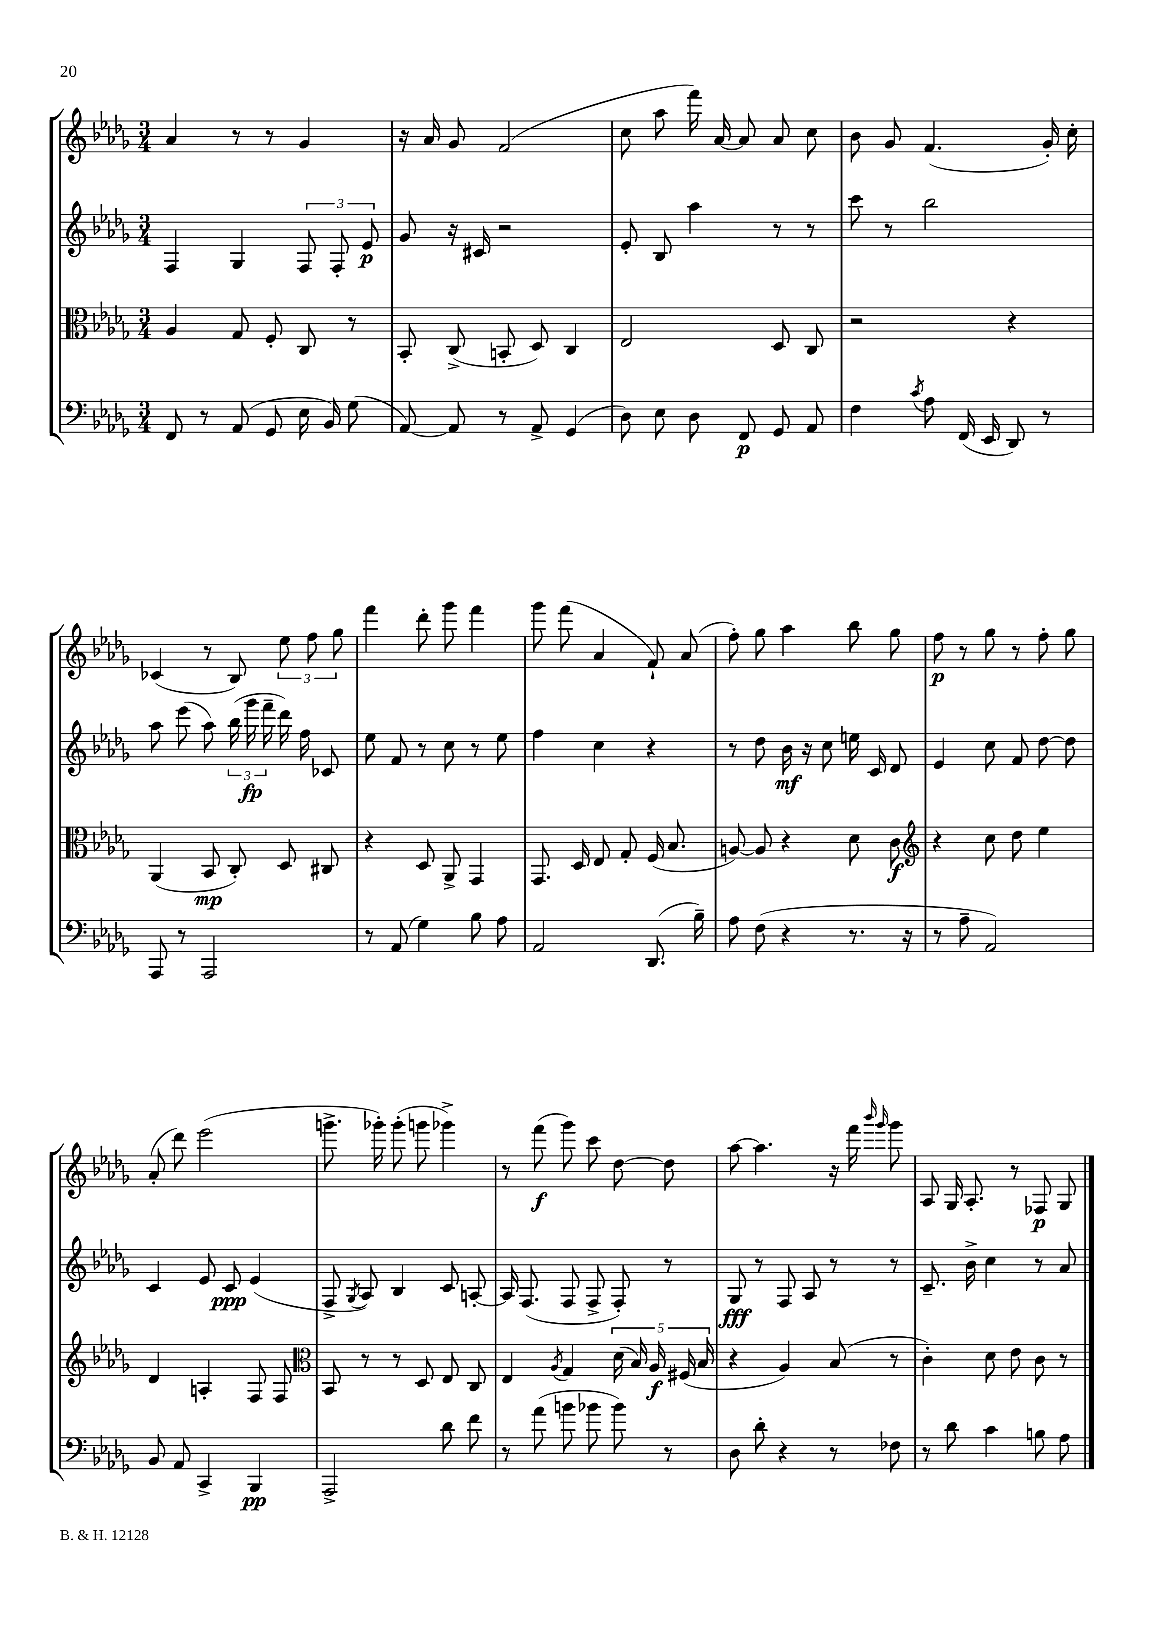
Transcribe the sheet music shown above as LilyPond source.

<<
\new StaffGroup <<
\new Staff = "s0" {
    \clef treble \key des \major \numericTimeSignature \time 3/4
    \autoBeamOff aes'4 r8 r8 ges'4 |
    r16 aes'16 ges'8 f'2( |
    c''8 aes''8 f'''16) aes'16~ aes'8 aes'8 c''8 |
    bes'8 ges'8 f'4.( ges'16-.) c''16-. |
    ces'4( r8 bes8) \tuplet 3/2 { ees''8 f''8 ges''8 } |
    f'''4 des'''8-. ges'''8 f'''4 |
    ges'''8 f'''8( aes'4 f'8-!) aes'8( |
    f''8-.) ges''8 aes''4 bes''8 ges''8 |
    f''8\p r8 ges''8 r8 f''8-. ges''8 |
    aes'8-.( des'''8) ees'''2( |
    g'''8.-> ges'''16-.) ges'''8-.( g'''8 ges'''4->) |
    r8 f'''8\f( ges'''8) c'''8 des''8~ des''8 |
    aes''8~ aes''4. r16 f'''16 \grace { bes'''16 ges'''16 } ges'''8 |
    aes8 ges16 aes8.-. r8 fes8\p ges8 \bar "|." |
}
\new Staff = "s1" {
    \clef treble \key des \major \numericTimeSignature \time 3/4
    \autoBeamOff f4 ges4 \tuplet 3/2 { f8 f8-. ees'8\p } |
    ges'8 r16 cis'16 r2 |
    ees'8-. bes8 aes''4 r8 r8 |
    c'''8 r8 bes''2 |
    aes''8 ees'''8( aes''8) \tuplet 3/2 { bes''16( ges'''16\fp f'''16-- } des'''16) f''16 ces'8 |
    ees''8 f'8 r8 c''8 r8 ees''8 |
    f''4 c''4 r4 |
    r8 des''8 bes'16\mf r16 c''8 e''16 c'16 des'8 |
    ees'4 c''8 f'8 des''8~ des''8 |
    c'4 ees'8 c'8\ppp ees'4( |
    f8-> \acciaccatura { ges8 } aes8) bes4 c'8 a8~-. |
    a16 f8.( f8 f8-> f8-.) r8 |
    ges8\fff r8 f8 aes8 r8 r8 |
    c'8.-- bes'16-> c''4 r8 aes'8 \bar "|." |
}
\new Staff = "s2" {
    \clef alto \key des \major \numericTimeSignature \time 3/4
    \autoBeamOff aes4 ges8 f8-. c8 r8 |
    bes,8-. c8->( b,8-. des8) c4 |
    ees2 des8 c8 |
    r2 r4 |
    aes,4( bes,8\mp c8-.) des8 cis8 |
    r4 des8 aes,8-> ges,4 |
    ges,8. des16 ees8 ges8-. f16( bes8. |
    a8~) a8 r4 des'8 c'8\f |
    \clef treble r4 c''8 des''8 ees''4 |
    des'4 a4-. f8 f8 |
    \clef alto bes,8 r8 r8 des8 ees8 c8 |
    ees4 \acciaccatura { aes8 } ges4 \tuplet 5/4 { des'16( bes16) aes16\f fis16( bes16 } |
    r4 aes4) bes8( r8 |
    c'4-.) des'8 ees'8 c'8 r8 \bar "|." |
}
\new Staff = "s3" {
    \clef bass \key des \major \numericTimeSignature \time 3/4
    \autoBeamOff f,8 r8 aes,8( ges,8 ees16 bes,16) ges8( |
    aes,8~) aes,8 r8 aes,8-> ges,4( |
    des8) ees8 des8 f,8\p ges,8 aes,8 |
    f4 \acciaccatura { c'8 } aes8 f,16( ees,16 des,8) r8 |
    aes,,8 r8 aes,,2 |
    r8 aes,8( ges4) bes8 aes8 |
    aes,2 des,8.( bes16--) |
    aes8 f8( r4 r8. r16 |
    r8 aes8-- aes,2) |
    bes,8 aes,8 c,4-> bes,,4\pp |
    aes,,2-> des'8 f'8 |
    r8 aes'8( b'8 bes'8 bes'8) r8 |
    des8 des'8-. r4 r8 fes8 |
    r8 des'8 c'4 b8 aes8 \bar "|." |
}
>>
>>
\layout { \context { \Score \remove "Bar_number_engraver" } }
